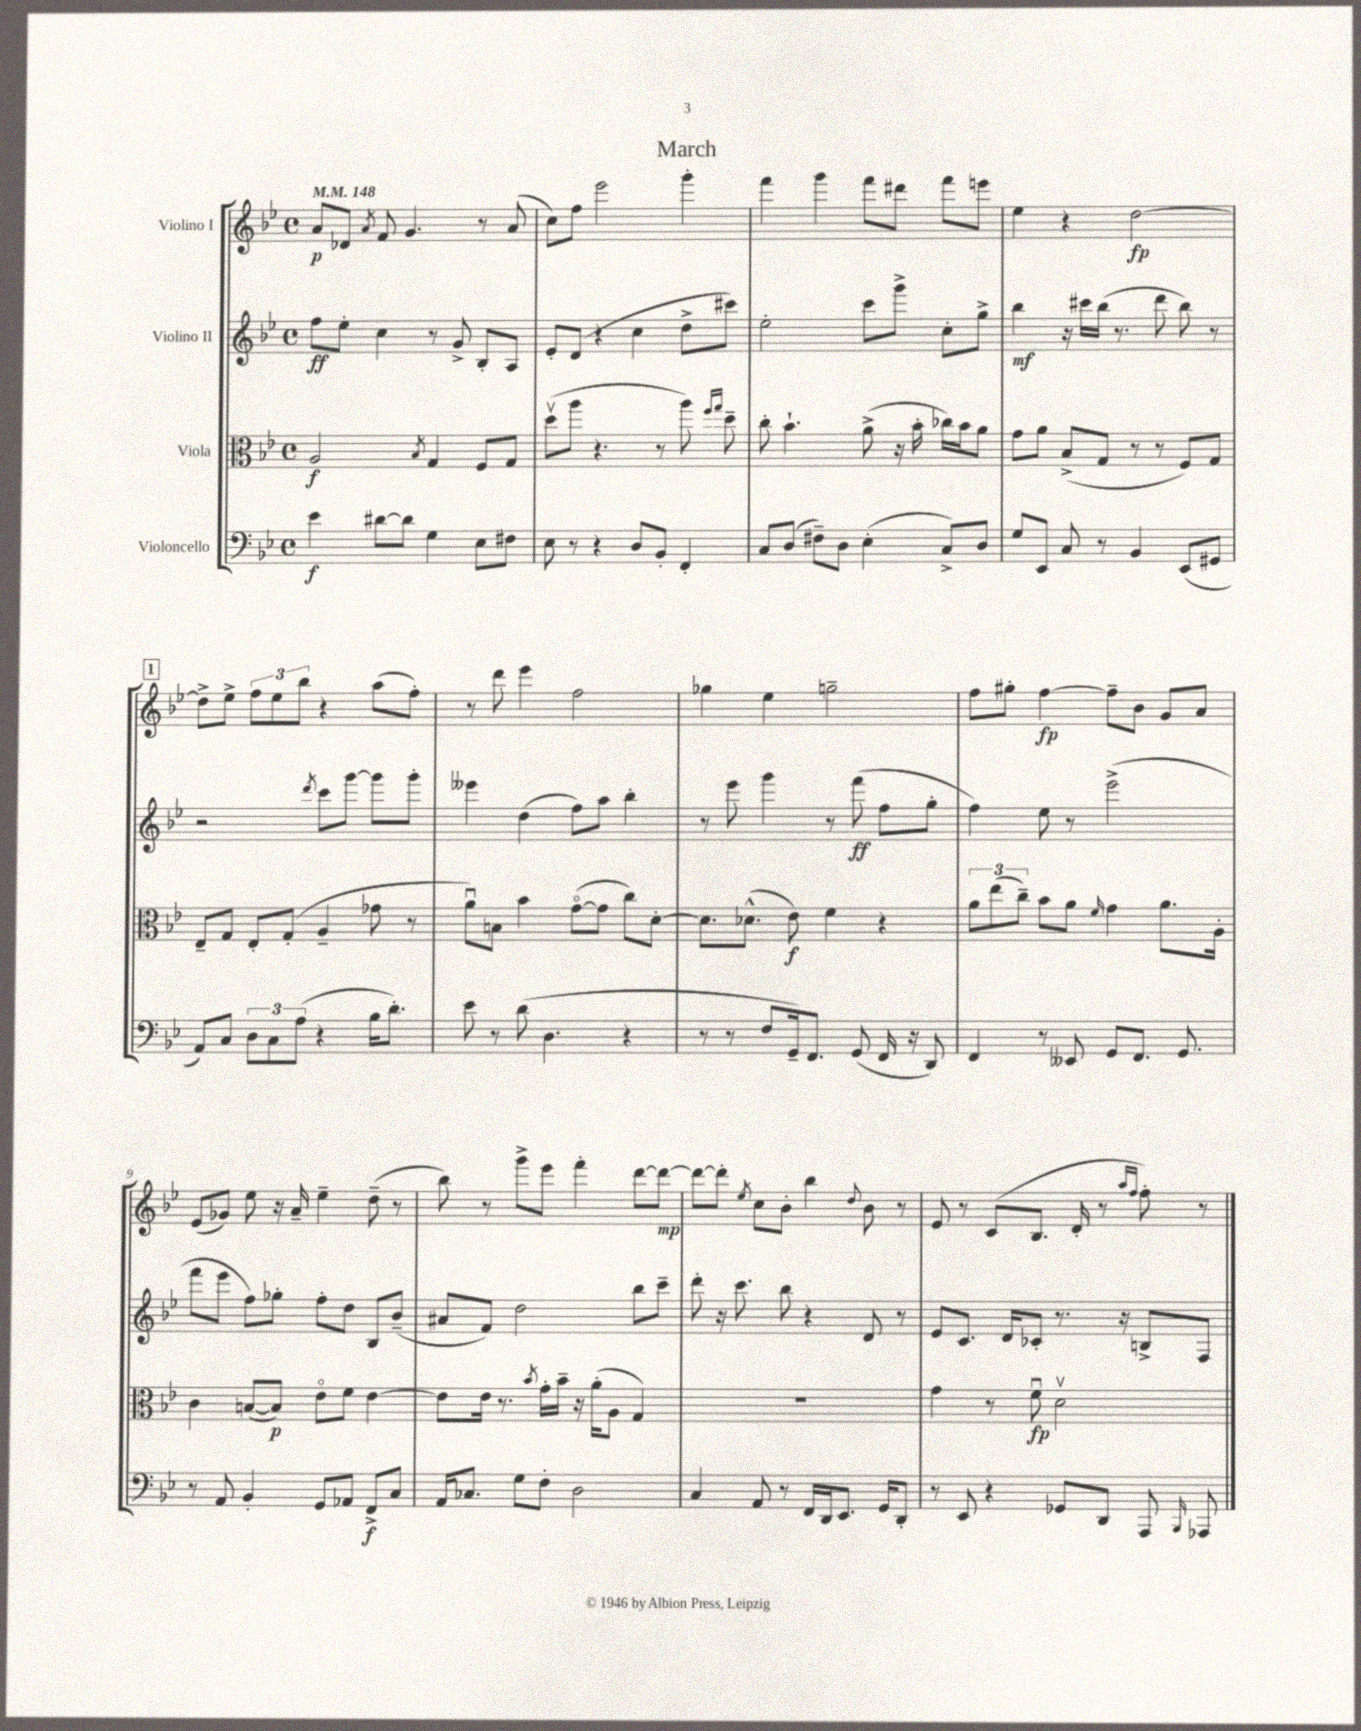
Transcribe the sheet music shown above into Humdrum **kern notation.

**kern	**dynam	**kern	**dynam	**kern	**dynam	**kern	**dynam
*part4	*part4	*part3	*part3	*part2	*part2	*part1	*part1
*staff4	*staff4	*staff3	*staff3	*staff2	*staff2	*staff1	*staff1
*I"Violoncello	*	*I"Viola	*	*I"Violino II	*	*I"Violino I	*
*clefF4	*	*clefC3	*	*clefG2	*	*clefG2	*
*k[b-e-]	*	*k[b-e-]	*	*k[b-e-]	*	*k[b-e-]	*
*M4/4	*	*M4/4	*	*M4/4	*	*M4/4	*
*met(c)	*	*met(c)	*	*met(c)	*	*met(c)	*
*MM148	*	*MM148	*	*MM148	*	*MM148	*
=1	=1	=1	=1	=1	=1	=1	=1
4e-\	f	2A/	f	8ff\L	ff	8a/L	p
.	.	.	.	8ee-'\J	.	8d-X/J	.
.	.	.	.	.	.	8qa/	.
[8d#X\L	.	.	.	4cc\	.	8f/	.
8d#\J]	.	.	.	.	.	4.g/	.
.	.	8qB-/	.	.	.	.	.
4G\	.	4G/	.	8r	.	.	.
.	.	.	.	8g^/	.	.	.
8E-\L	.	8F/L	.	8B-'/L	.	8r	.
8F#X\J	.	8G/J	.	8A/J	.	(8a/	.
=2	=2	=2	=2	=2	=2	=2	=2
8E-\	.	(8ddv\L	.	8e-'/L	.	8cc\L)	.
8r	.	8aa\J	.	(8d/J	.	8ff\J	.
4r	.	4.r	.	4r	.	2eee-\	.
8D/L	.	.	.	4cc\	.	.	.
8BB-'/J	.	8r	.	.	.	.	.
4FF'/	.	8aa\)	.	8dd^\L	.	4ggg'\	.
.	.	16qqff/LL	.	.	.	.	.
.	.	16qqgg/JJ	.	.	.	.	.
.	.	8dd~\	.	8ccc#X\J)	.	.	.
=3	=3	=3	=3	=3	=3	=3	=3
8C/L	.	8cc'\	.	2ee-'\	.	4fff\	.
(8D/J	.	4.b-`\	.	.	.	.	.
8F#X~\L)	.	.	.	.	.	4ggg\	.
8D\J	.	.	.	.	.	.	.
(4E-'\	.	(8a^\	.	8ccc\L	.	8fff\L	.
.	.	16r	.	8ggg^\J	.	8ddd#X\J	.
.	.	16b-'\	.	.	.	.	.
8C^/L)	.	16cc-X\LL)	.	8cc'\L	.	8fff\L	.
.	.	16b-\J	.	.	.	.	.
8D/J	.	8a\J	.	8gg^\J	.	8eeen\J	.
=4	=4	=4	=4	=4	=4	=4	=4
8G/L	.	8g\L	.	4bb-\	mf	4ee-\	.
8EE-/J	.	8a\J	.	.	.	.	.
8C/	.	(8B-^/L	.	16r	.	4r	.
.	.	.	.	16ccc#X\LL	.	.	.
8r	.	8G/J	.	(16bb-\JJ	.	.	.
.	.	.	.	8.r	.	.	.
4BB-/	.	8r	.	.	.	[2dd\	fp
.	.	8r	.	8ddd\	.	.	.
(8EE-/L	.	8F/L)	.	8bb-\)	.	.	.
8GG#X/J	.	8G/J	.	8r	.	.	.
!!LO:LB:g=z
!!LO:REH:place=s1:t=1
=5	=5	=5	=5	=5	=5	=5	=5
8AA/L)	.	8E-~/L	.	2r	.	8dd^\L]	.
8C/J	.	8G/J	.	.	.	8ee-^\J	.
12D\L	.	8E-'/L	.	.	.	12ff\L	.
12C\	.	.	.	.	.	12ee-\	.
.	.	(8G'/J	.	.	.	.	.
(12A\J	.	.	.	.	.	12bb-\J	.
.	.	.	.	8qddd/	.	.	.
4r	.	4A~/	.	8ccc\L	.	4r	.
.	.	.	.	[8ggg\J	.	.	.
16B-\KL	.	8g-X\	.	8ggg\L]	.	(8aa\L	.
8.d'\J)	.	.	.	.	.	.	.
.	.	8r	.	8ggg'\J	.	8ff'\J)	.
=6	=6	=6	=6	=6	=6	=6	=6
8e-\	.	8au\L)	.	4eee--X\	.	8r	.
8r	.	8Bn\J	.	.	.	8ddd\	.
(8d\	.	4b-\	.	(4dd\	.	4eee-\	.
4.D\	.	.	.	.	.	.	.
.	.	([8g\L	.	8ff\L)	.	2ff\	.
.	.	8g\J]	.	8aa\J	.	.	.
4r	.	8cc\L)	.	4bb-'\	.	.	.
.	.	[8d'\J	.	.	.	.	.
=7	=7	=7	=7	=7	=7	=7	=7
8r	.	8.d\L]	.	8r	.	4gg-X\	.
8r	.	.	.	8eee-\	.	.	.
.	.	(8.d-X^^\J	.	.	.	.	.
8F/L	.	.	.	4ggg\	.	4ee-\	.
16GG~/k)	.	8e-\)	f	.	.	.	.
8.FF/J	.	.	.	.	.	.	.
.	.	4f\	.	8r	.	2ggn~\	.
(8GG/	.	.	.	(8fff\	ff	.	.
16FF/	.	4r	.	8ff\L	.	.	.
16r	.	.	.	.	.	.	.
8DD/)	.	.	.	8gg'\J	.	.	.
=8	=8	=8	=8	=8	=8	=8	=8
4FF/	.	12a\L	.	4ff\)	.	8ff\L	.
.	.	(12ee-\	.	.	.	.	.
.	.	.	.	.	.	8gg#X'\J	.
.	.	12cc~\J)	.	.	.	.	.
8r	.	8b-\L	.	8ee-\	.	[4ff\	fp
8EE--X/	.	8a\J	.	8r	.	.	.
.	.	16qqf/	.	.	.	.	.
8GG/L	.	4g\	.	(2eee-^\	.	8ff~\L]	.
8.FF/J	.	.	.	.	.	8b-\J	.
.	.	8.a\L	.	.	.	8g/L	.
8.GG/	.	.	.	.	.	.	.
.	.	.	.	.	.	8a/J	.
.	.	16A'\Jk	.	.	.	.	.
!!LO:LB:g=z
=9	=9	=9	=9	=9	=9	=9	=9
8r	.	4c\	.	8fff\L	.	(8e-/L	.
8AA/	.	.	.	8eee-\J	.	8g-X/J)	.
4BB-'/	.	([8Bn/L	.	8ff\L)	.	8ee-\	.
.	.	8B/J])	p	8gg-X'\J	.	16r	.
.	.	.	.	.	.	16a~/	.
8GG/L	.	8e-\L	.	8ff'\L	.	4ee-~\	.
8AA-X/J	.	8f\J	.	8dd\J	.	.	.
8FF^/L	f	[4e-\	.	8B-/L	.	(8dd~\	.
8C/J	.	.	.	(8b-~/J	.	8r	.
=10	=10	=10	=10	=10	=10	=10	=10
16AA/KL	.	8e-\L]	.	8a#X/L	.	8bb-\)	.
8.C-X/J	.	.	.	.	.	.	.
.	.	16e-\Jk	.	8f/J)	.	8r	.
.	.	8.r	.	.	.	.	.
8G\L	.	.	.	2dd\	.	8ggg^\L	.
.	.	8qb-/	.	.	.	.	.
8F'\J	.	16g'\LL	.	.	.	8eee-\J	.
.	.	16b-~\JJ	.	.	.	.	.
2D\	.	16r	.	.	.	4fff'\	.
.	.	(16a'\KL	.	.	.	.	.
.	.	8A\J	.	.	.	.	.
.	.	4G/)	.	8bb-\L	.	[8ddd\L	.
.	.	.	.	8ccc~\J	.	8ddd\J_	mp
=11	=11	=11	=11	=11	=11	=11	=11
4C/	.	1r	.	8ddd'\	.	8ddd\L_	.
.	.	.	.	16r	.	8ddd'\J]	.
.	.	.	.	8.ccc\	.	.	.
.	.	.	.	.	.	8qee-/	.
8AA/	.	.	.	.	.	8cc\L	.
8r	.	.	.	8bb-\	.	8b-'\J	.
16FF/LL	.	.	.	4r	.	4bb-\	.
16DD/J	.	.	.	.	.	.	.
8.EE-/J	.	.	.	.	.	.	.
.	.	.	.	.	.	8qqdd/	.
.	.	.	.	8d/	.	8b-\	.
16GG/KL	.	.	.	.	.	.	.
8DD'/J	.	.	.	8r	.	8r	.
=12	=12	=12	=12	=12	=12	=12	=12
8r	.	4g\	.	8e-/L	.	8e-/	.
8EE-/	.	.	.	8.c/J	.	8r	.
4r	.	8r	.	.	.	(8c/L	.
.	.	.	.	16d/KL	.	.	.
.	.	8fu\	fp	8c-X'/J	.	8.B-/J	.
8GG-X/L	.	2dv\	.	8.r	.	.	.
.	.	.	.	.	.	16d'/	.
8DD/J	.	.	.	.	.	8r	.
.	.	.	.	16r	.	.	.
.	.	.	.	.	.	16qqaa/LL	.
.	.	.	.	.	.	16qqff/JJ	.
8AAA/	.	.	.	8Bn^/L	.	8ff'\)	.
16qqBBB-/	.	.	.	.	.	.	.
8AAA-X/	.	.	.	8F/J	.	8r	.
==	==	==	==	==	==	==	==
*-	*-	*-	*-	*-	*-	*-	*-
